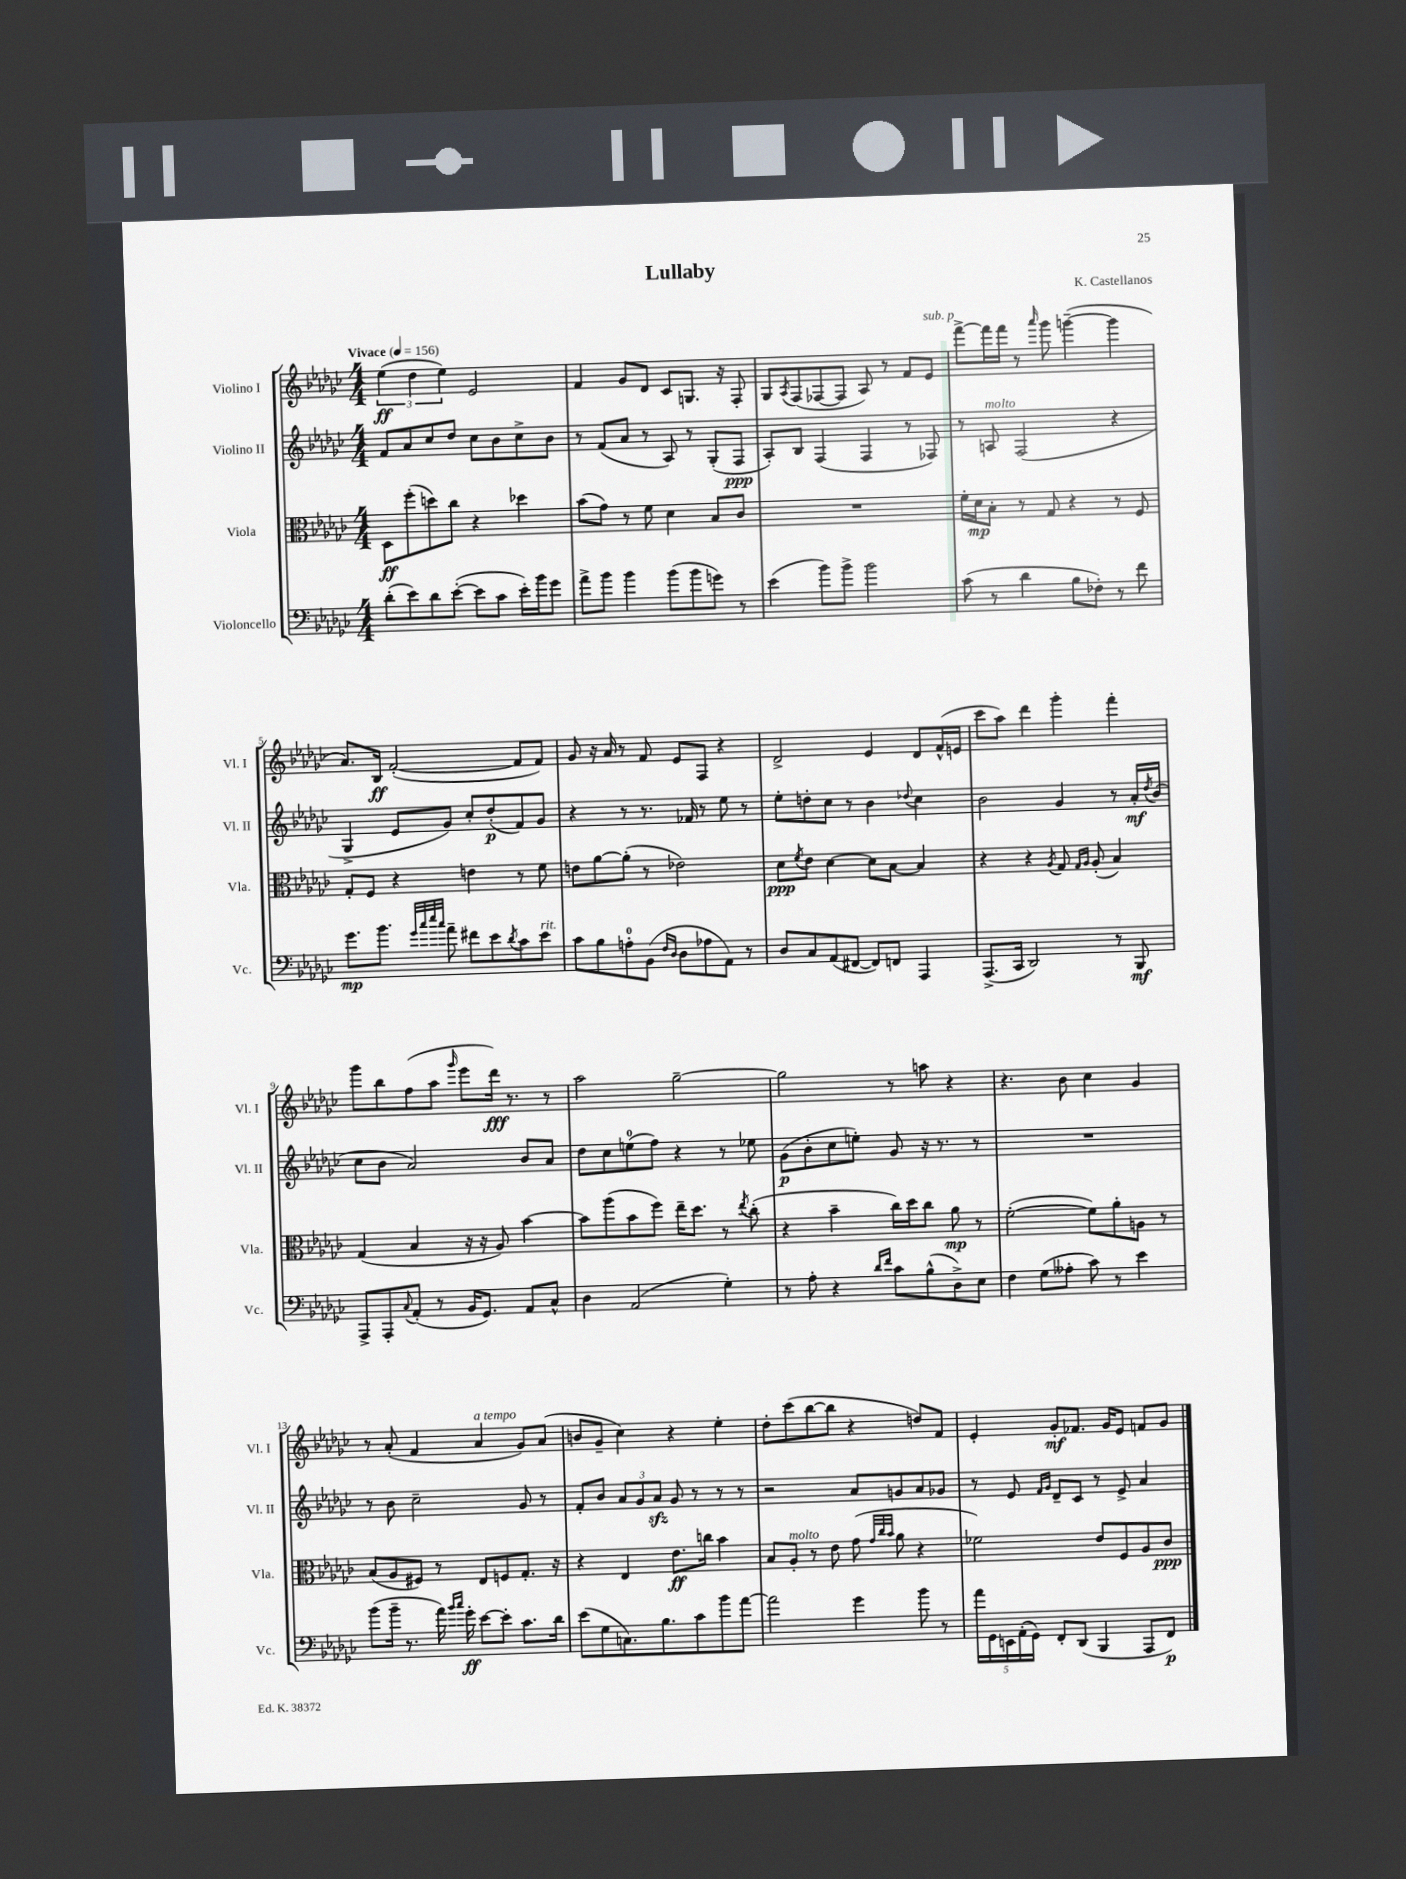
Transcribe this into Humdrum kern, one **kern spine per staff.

**kern	**kern	**kern	**kern
*staff4	*staff3	*staff2	*staff1
*clefF4	*clefC3	*clefG2	*clefG2
*k[b-e-a-d-g-c-]	*k[b-e-a-d-g-c-]	*k[b-e-a-d-g-c-]	*k[b-e-a-d-g-c-]
*M4/4	*M4/4	*M4/4	*M4/4
*MM156	*MM156	*MM156	*MM156
(8d-'	8D-	8f	(6ee-
8e-)	(8ff'	8a-	.
.	.	.	6dd-
8d-	8dd)	8cc-	.
.	.	.	6ee-)
([8e-'	8cc-	8dd-	.
8e-]	4r	8cc-	2e-
8c-	.	8b-	.
16e-')	4dd-	8cc-^	.
16b-	.	.	.
8g-	.	8b-	.
=	=	=	=
8a-^	(8b-	8r	4f
8b-	8g-)	(8f	.
4b-	8r	8a-	8g-
.	8f	8r	8d-
(8b-	4d-	8A-)	8c-
8b-	.	8r	8.G
8g)	8B-	(8G-'	.
.	.	.	16r
8r	8c-	8F	8F'
=	=	=	=
(4e-	1r	8A-')	8G-
.	.	.	8qA-
.	.	8B-	(8F
8b-)	.	(4F	[8F-
8b-^	.	.	8F-]
2b-	.	4F	8A-)
.	.	.	8r
.	.	8r	8f
.	.	8F-)	8e-
=	=	=	=
(8c-	16f'	8r	[8fff^
.	16d-	.	.
8r	8B-'	8A	16fff]
.	.	.	16fff
4d-	8r	(2F	8r
.	.	.	16qqaaa-
.	8G-	.	8ggg-
8B-	4r	.	([4ggg~
8F-')	.	.	.
8r	8r	4r	4ggg]
8f	8F	.	.
=	=	=	=
8.g-	8G-'	4G-^	8.a-)
.	8F	.	.
8.b-	.	.	16B-
.	4r	8e-	([2f'
32qqg-	.	.	.
32qqcc-	.	.	.
32qqee-	.	.	.
32qqcc-	.	.	.
8a-~	.	8g-)	.
8f#	4e	8cc-'	.
8e-	.	(8dd-'	.
8qd-	.	.	.
8c-	8r	8f)	8f]
8e-	8f	8g-	8f)
=	=	=	=
8c-	8e	4r	8g-
8B-	[8a-	.	16r
.	.	.	16a-
8A'	(8a-']	8r	8r
(8BB-	8r	8.r	8f
16qqF	.	.	.
16qqD-	.	.	.
8D-	2e-)	.	8e-
.	.	16f-	.
8A-	.	8r	8F
8AA-)	.	8ee-	4r
8r	.	8r	.
=	=	=	=
8D-	8d-	8ee-'	2d-^
.	8qf	.	.
8C-	8e-	8dd'	.
(8AA-	[4d-	8cc-	.
[8FF#	.	8r	.
8FF#])	8d-]	4b-	4e-
8FF	[8B-	.	.
.	.	8qqdd-	.
4AAA-	4B-]	4cc-	8d-
.	.	.	(16f^^
.	.	.	16e
=	=	=	=
(8.AAA-^	4r	2b-	8ccc-
.	.	.	8aa-)
16CC-	.	.	.
2DD-)	4r	.	4ddd-
.	8qA-	.	.
.	8G-	4g-	4ggg-'
.	16qqG-	.	.
.	16qqA-	.	.
.	(8A-'	.	.
8r	4B-)	8r	4fff'
8BBB-	.	16a-'	.
.	.	8qdd-	.
.	.	(16b-	.
=	=	=	=
8AAA-^	(4G-	8cc-	8ggg-
8AAA-'	.	8b-	8bb-
8qqC-	.	.	.
(8AA-'	4B-	2a-)	(8ff
8r	.	.	8aa-
.	.	.	16qqggg-
16BB-	16r	.	8eee-
8.GG-)	16r	.	.
.	8A-)	.	16ddd-)
.	.	.	8.r
8AA-	[4b-	8b-	.
8C-^^	.	8a-	8r
=	=	=	=
4D-	8b-]	8dd-	2aa-
.	(8aa-	8cc-	.
(2AA-	8b-	(8ee	.
.	8ff)	8ff)	.
.	16ee-~	4r	[2gg-~
.	8.dd-	.	.
4G-')	8r	8r	.
.	8qee-	.	.
.	(8cc-'	8ee-	.
=	=	=	=
8r	4r	(8g-	2gg-]
8A-'	.	8b-'	.
4r	4b-~	8cc-	.
.	.	8ee')	.
16qqd-	.	.	.
16qqf	.	.	.
8c-	16cc-)	8g-	8r
.	16dd-	.	.
(8B-^^	8cc-	16r	8aa
.	.	8.r	.
8D-^)	8a-	.	4r
8E-	8r	8r	.
=	=	=	=
4F	([2f'	1r	4.r
(8G-	.	.	.
8A--'	.	.	8b-
8c-)	8f])	.	4cc-
8r	8a-'	.	.
4e-	8A	.	4g-
.	8r	.	.
=	=	=	=
(8b-	(8B-	8r	8r
16b-~	8A-	8b-	(8a-'
8.r	.	.	.
.	8F#)	2cc-~	4f
16a-)	8r	.	.
16qqb-	.	.	.
16qqcc-	.	.	.
16g-'	.	.	.
[8e-	8E-	.	4a-
8e-']	8F	.	.
8.c-	8.G-'	8g-	8g-)
.	.	8r	(8a-
16d-	16r	.	.
=	=	=	=
(8e-	4r	8f'	8b
8G-	.	8b-	8g-~
8.C)	4E-	12a-	4cc-)
.	.	12g-	.
.	.	12a-	.
8.B-	.	.	.
.	8.e-	8g-	4r
8c-	.	8r	.
.	16cc	.	.
8b-	4b-	8r	4ee-'
[8a-	.	8r	.
=	=	=	=
2a-]	8B-	2r	8dd-'
.	8A-'	.	(8ccc-
.	8r	.	[8bb-
.	8e-	.	8bb-]
4g-	(8g-	8a-	4r
.	32qqg-	.	.
.	32qqcc-	.	.
.	32qqb-	.	.
.	8a-	8g	.
8b-	4r	8a-	8dd)
8r	.	8g-	8f
=	=	=	=
20a-	2f-)	8r	4e-'
20GG-	.	.	.
20EE	.	.	.
.	.	8e-	.
(20AA-'	.	.	.
20GG-)	.	.	.
.	.	16qqf	.
.	.	16qqg-	.
8FF'	.	8d-~	8g-'
(8DD-	.	8c-	8.f-
4BBB-	8e-	8r	.
.	.	.	16g-
.	8F	8e-^	8e-
8AAA-	8A-	4a-	8f
8FF)	8c-	.	8g-
==	==	==	==
*-	*-	*-	*-
